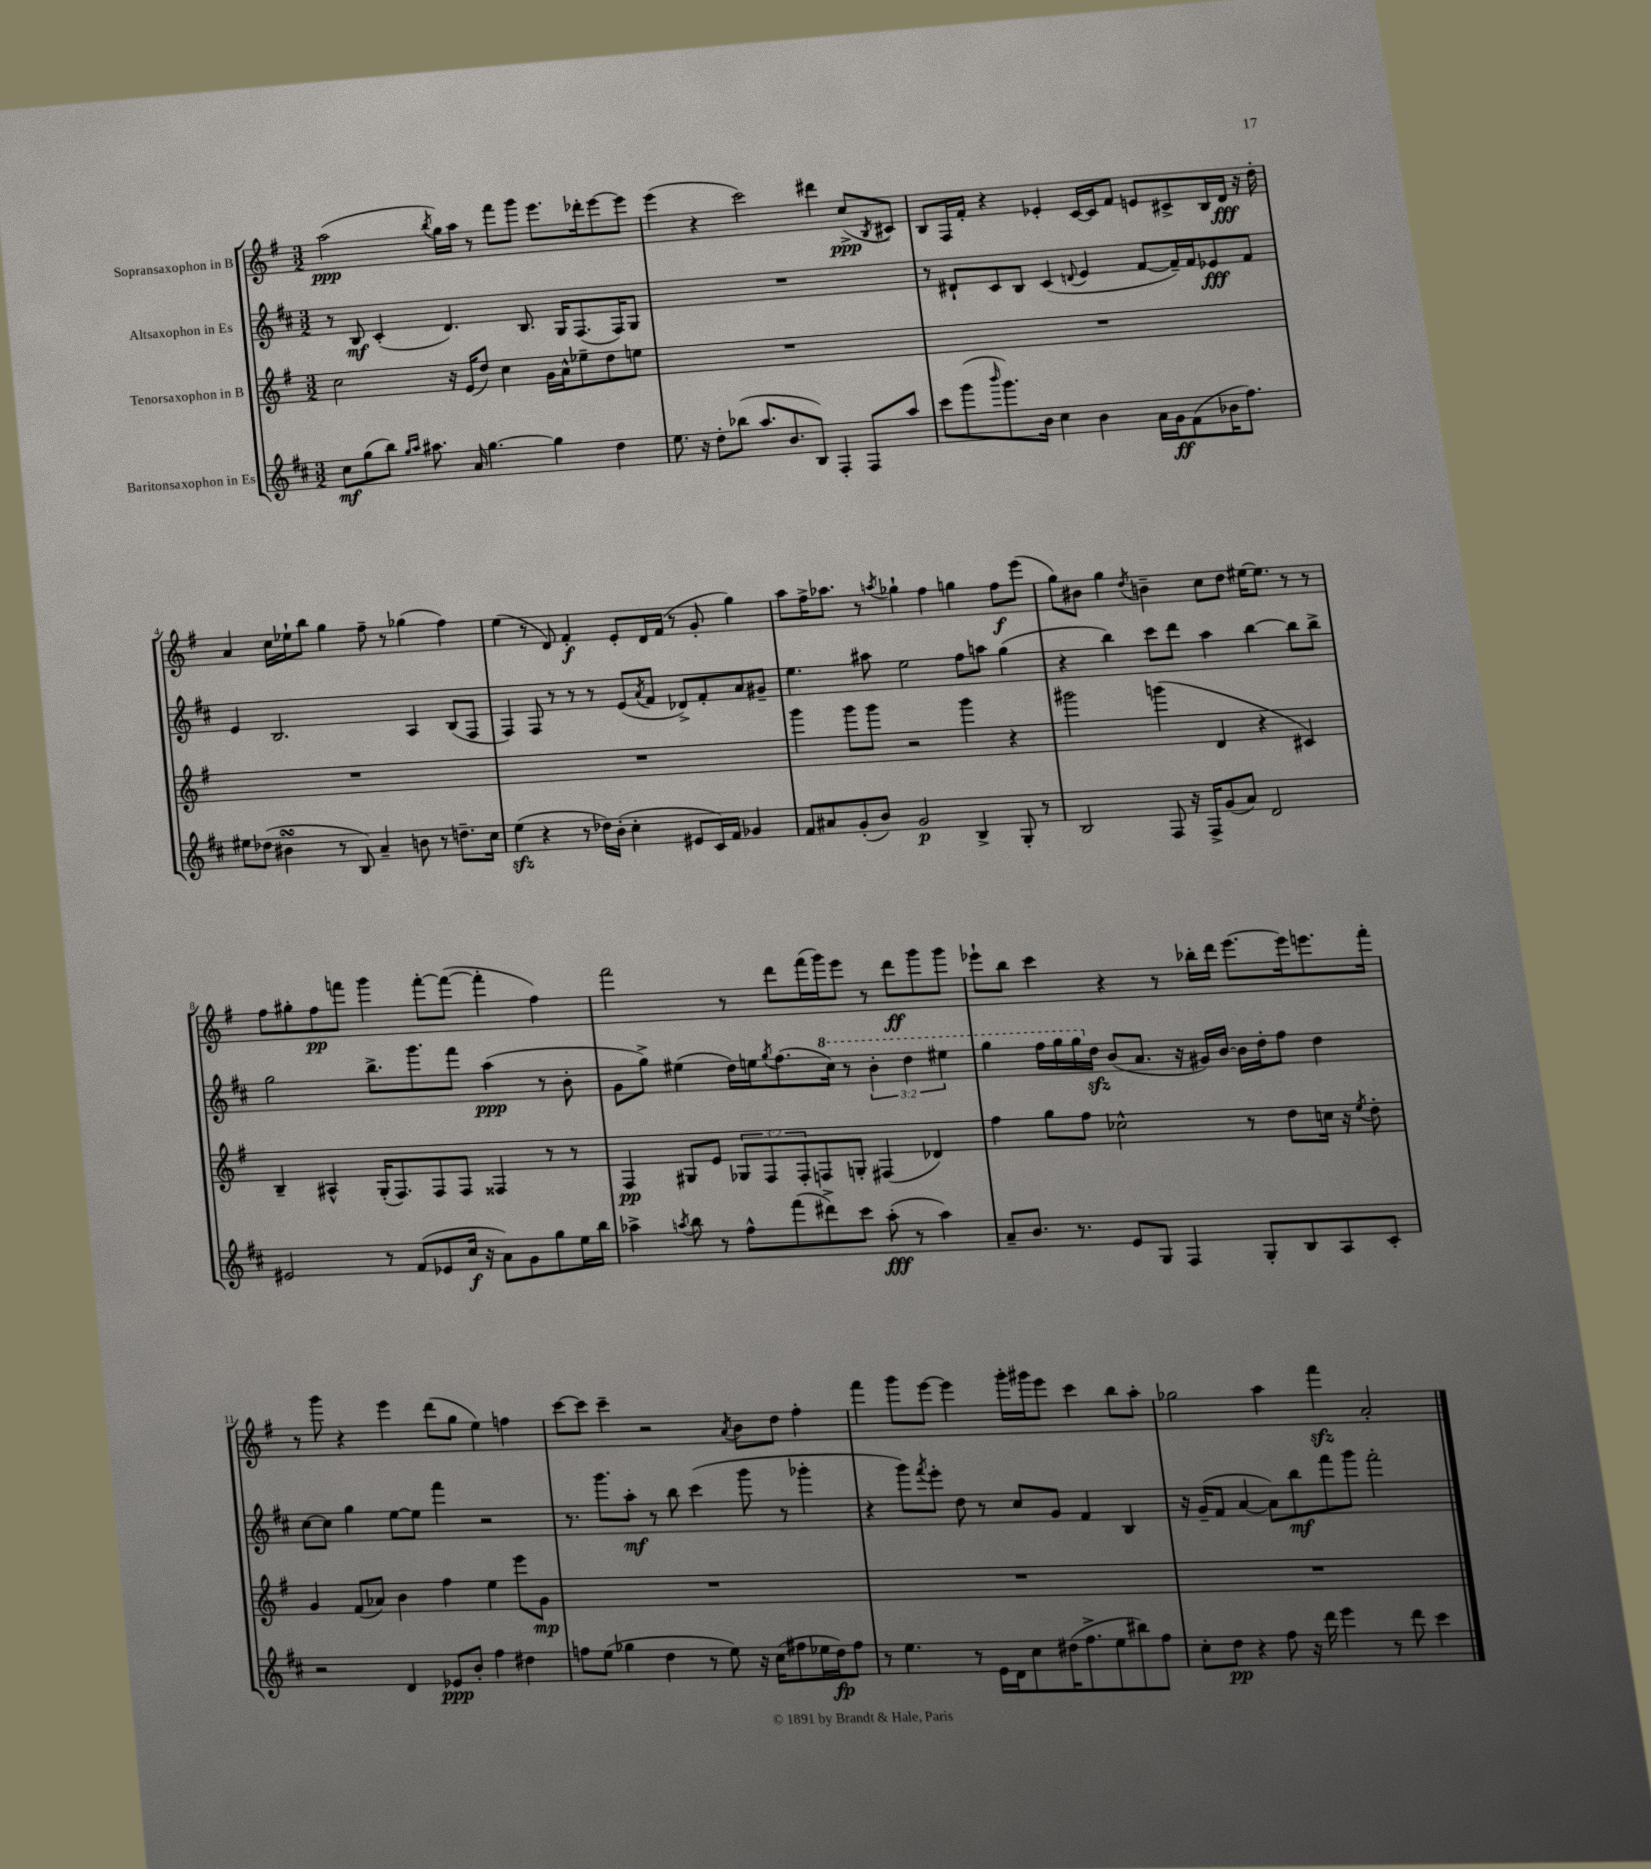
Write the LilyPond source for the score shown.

<<
\new StaffGroup <<
\new Staff = "s0" \with { instrumentName = "Sopransaxophon in B" } {
    \clef treble \key g \major \numericTimeSignature \time 3/2
    a''2\ppp( \acciaccatura { b''8 } g''16) a''16 r8 fis'''8 g'''8 e'''8. des'''16-. e'''8~ e'''8 |
    e'''4( r4 c'''2) dis'''4 c''8->\ppp( \acciaccatura { b8 } cis'8) |
    b8 fis16 fis'16-. r4 ees'4-. c'16~ c'16 fis'8 e'8 cis'8-> b16 d'16\fff r16 d''16-. |
    a'4 c''16 ees''16-! b''8 g''4 fis''8-- r8 ges''4( fis''4) |
    e''4( r8 d'8) fis'4-.\f e'8-. d'16 fis'16( r8 g'8-. g''4) |
    a''8 fis''16-> aes''8. r8 \acciaccatura { a''8 } ges''4-! fis''4 g''4 fis''8\f e'''8( |
    g''8) bis'8 g''4 \acciaccatura { d''8 } b'4-- c''8 d''8 eis''16~ eis''8. r8 r8 |
    fis''8 gis''8-. fis''8\pp f'''8 g'''4 f'''8~-. f'''8~( f'''4-. fis''4) |
    fis'''2 r8 d'''8 fis'''16( g'''16) e'''8 r8 d'''8\ff g'''8 g'''8 |
    ees'''8-! b''8 c'''4 r4 r8 bes''16-. d'''16 ees'''8.~ ees'''16 e'''8. fis'''16-. |
    r8 g'''8 r4 e'''4 d'''8( g''8 e''4) f''4 |
    c'''8~ c'''8 c'''4-- r2 \acciaccatura { a'8 } b'8 d''8 fis''4-. |
    fis'''4 g'''8 e'''8~ e'''4 g'''16-. gis'''16 e'''8 c'''4 b''8 a''8-. |
    ges''2 a''4 fis'''4\sfz a'2-. \bar "|." |
}
\new Staff = "s1" \with { instrumentName = "Altsaxophon in Es" } {
    \clef treble \key d \major \numericTimeSignature \time 3/2 \override Staff.TupletNumber.text = #tuplet-number::calc-fraction-text
    r8 b8\mf cis'4-.( d'4.) b8. g16 fis8.( fis16) g8 |
    R1. |
    r8 dis'8-! cis'8 b8 cis'4( \appoggiatura { d'8 } e'4 fis'8~ fis'16--) fis'16 ees'8\fff fis'8 |
    e'4 b2. a4 b8( fis8 |
    fis4) fis8 r8 r8 r8 e'8( \acciaccatura { a'8 } fis'8 des'8->) fis'8-. a'8 gis'8-- |
    e''4. ais''8 e''2 fis''8 a''8 g''4( |
    r4 b''4) cis'''8 d'''8 a''4 b''4~ b''8 b''8-> |
    g''2 b''8.-> g'''8. fis'''8 a''4\ppp( r8 b'8-. |
    g'8 g''8->) eis''4( d''16) e''16 \acciaccatura { g''8 } fis''8.( \ottava #1 cis'''16) r8 \tuplet 3/2 { b''4-. d'''4 eis'''4 } |
    g'''4 fis'''16 g'''16 g'''16 \ottava #0 d''16\sfz b'8( a'8. r16 gis'16) b'16~ b'16 d''16-. fis''8 d''4 |
    cis''8~ cis''8 g''4 e''8~ e''8 fis'''4 r2 |
    r8. g'''8. a''8-.\mf r8 b''8 cis'''4( g'''8 r8 ges'''4-. |
    r4 g'''8) \acciaccatura { fis'''8 } e'''8-. d''8 r8 cis''8 g'8 fis'4 b4 |
    r16 g'16--( fis'8 a'4~ a'8) b''8\mf fis'''8 g'''8 fis'''2-. \bar "|." |
}
\new Staff = "s2" \with { instrumentName = "Tenorsaxophon in B" } {
    \clef treble \key g \major \numericTimeSignature \time 3/2 \override Staff.TupletNumber.text = #tuplet-number::calc-fraction-text
    c''2 r16 e'16( d''8) c''4 g'16 a'16-^ ees''8-- d''8 e''8 |
    R1. |
    R1. |
    R1. |
    R1. |
    g'''4 g'''8 g'''8 r2 g'''4 r4 |
    gis'''2 g'''4( d'4 r4 cis'4) |
    b4-- ais4-^ g16-.( fis8.) fis8 fis8 fisis4 r8 r8 |
    fis4\pp gis8 e'8 \tuplet 3/2 { ges8 fis8 fis8-. } f8 g8-. fis4( des'4) |
    fis''4 g''8 fis''8 ces''2-^ r8 d''8 c''16 r16 \acciaccatura { e''8 } d''8-. |
    g'4 fis'8( aes'8) b'4 fis''4 e''4 e'''8 g'8\mp |
    R1. |
    R1. |
    R1. \bar "|." |
}
\new Staff = "s3" \with { instrumentName = "Baritonsaxophon in Es" } {
    \clef treble \key d \major \numericTimeSignature \time 3/2
    cis''8\mf g''8( b''8) \grace { g''16 a''16 } ais''8. a'16 g''4.~ g''4 d''4 |
    e''8. r16 d''8-. bes''8( a''8. b'8. b8) fis4-. fis8 a''8 |
    cis'''8 g'''8( \grace { b'''16 } g'''8.) b'16 cis''4 b'4 a'16 g'16\ff fis'8( bes'16 fis''8.) |
    eis''8 des''8( bis'4\turn r8 b8) a'4-- b'8 r8 d''8.-- cis''16 |
    e''4\sfz( r4 r8 des''16) b'16-.( cis''4-. eis'8 cis'16) fis'16 ges'4 |
    fis'8 ais'8 g'8-.( b'8) g'2\p b4-> g8-. r8 |
    b2 fis8 r16 fis16-> g'8( a'8) d'2 |
    eis'2 r8 fis'8( ees'8 cis''16\f r16 a'8) g'8 g''8 e''16 b''16 |
    aes''4-> \acciaccatura { a''8 } b''8 r8 fis''8-^ fis'''8( dis'''8->) cis'''8 a''8-.\fff( r8 a''4) |
    a'8-- b'8. r8. e'8 g8 fis4 g8-. b8 a8 cis'8-. |
    r2 d'4 ees'8\ppp b'8-. fis''4 dis''4 |
    f''8 e''8( ges''4 d''4 r8 e''8) r16 cis''16( fis''8 ees''16 d''16\fp) fis''8 |
    r8 e''4. r8 e'16 d'16 cis''8 dis''16( fis''8.-> e''8 bis''8) fis''8 |
    cis''8-. d''8\pp r4 fis''8 r16 d'''16 e'''4 r8 d'''8 cis'''4 \bar "|." |
}
>>
>>
